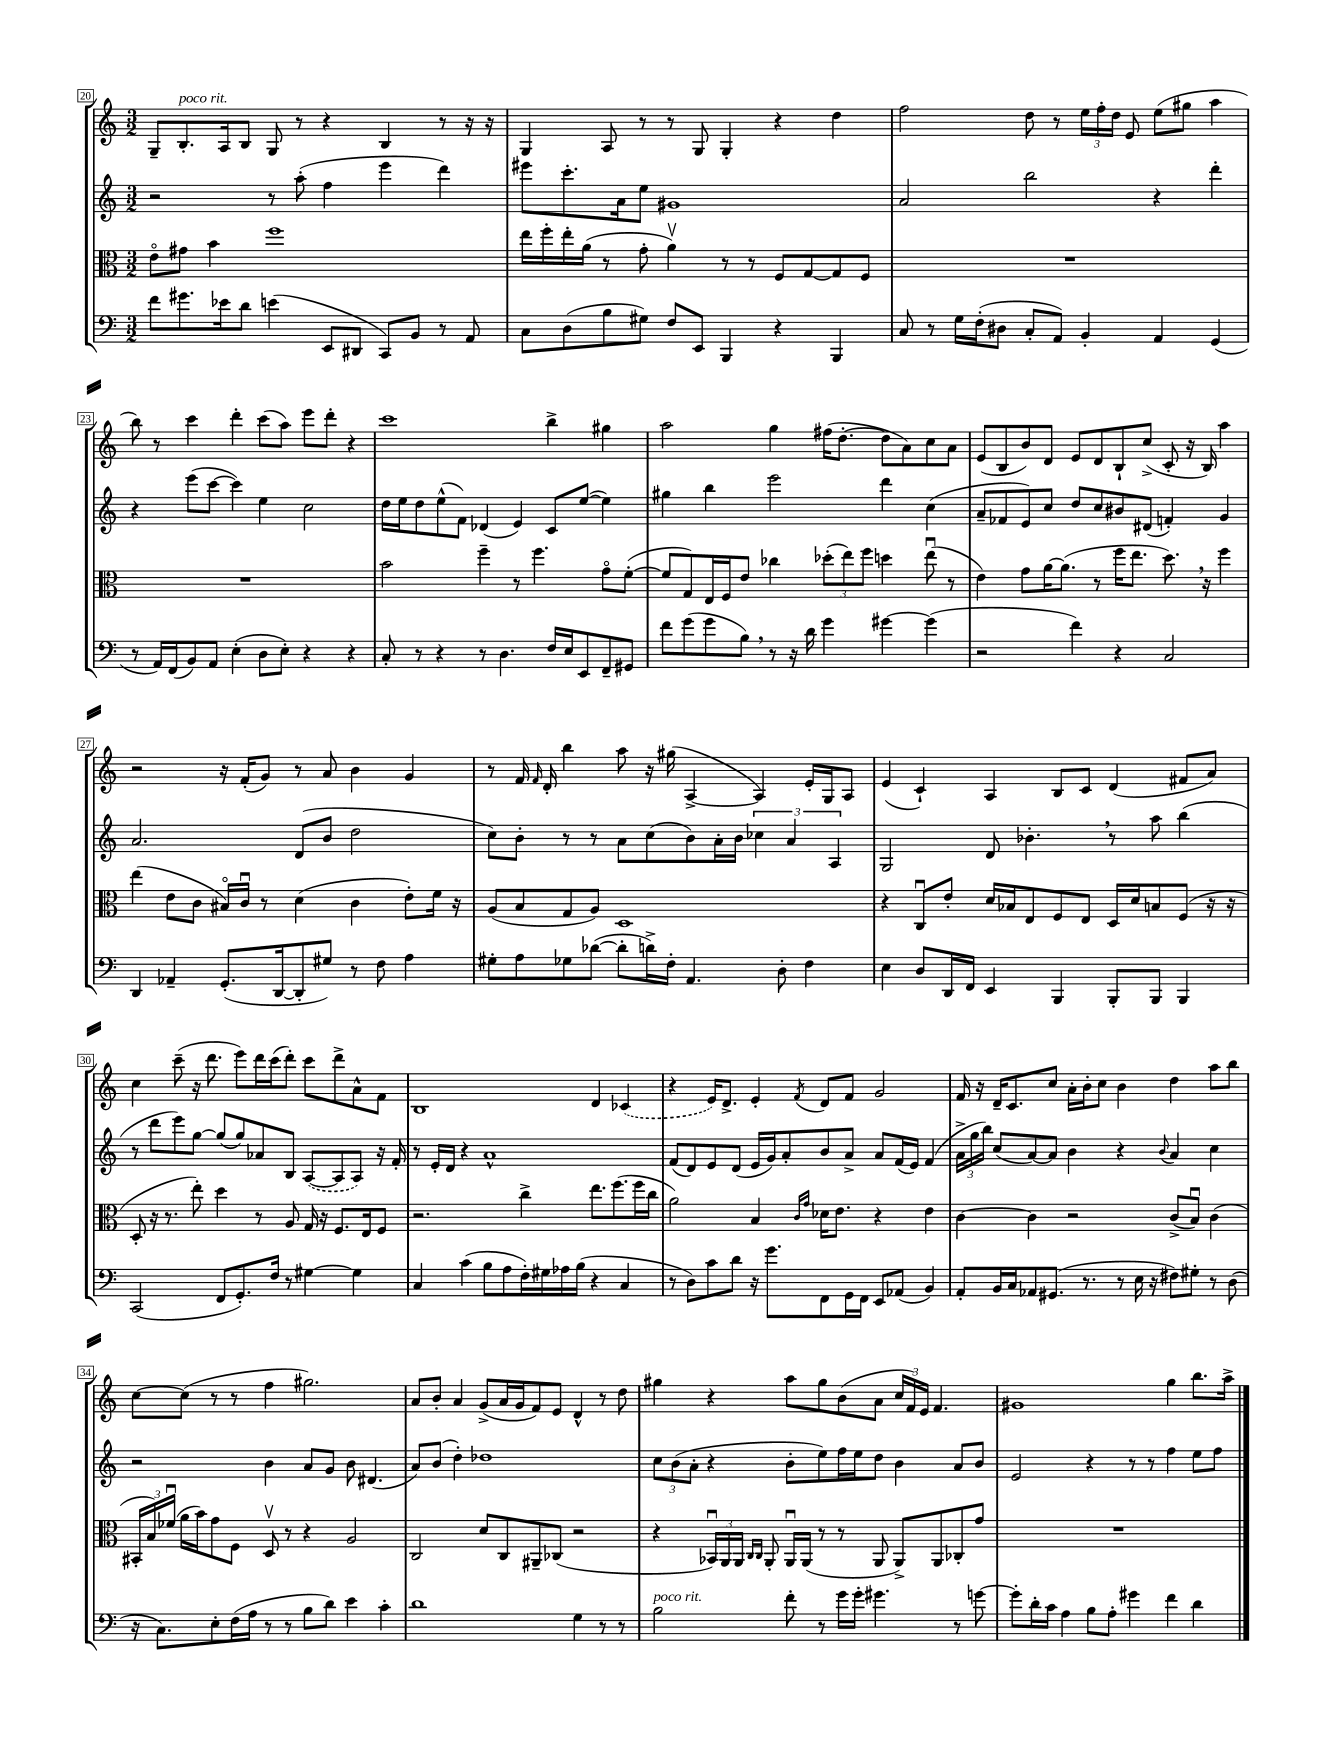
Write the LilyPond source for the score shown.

<<
\new StaffGroup <<
\new Staff = "s0" {
    \clef treble \key c \major \numericTimeSignature \time 3/2
    \autoBeamOff g8[-- b8.-.^\markup { \italic "poco rit." } a16 b8] g8 r8 r4 b4 r8 r16 r16 |
    g4 a8 r8 r8 g8 g4-. r4 d''4 |
    f''2 d''8 r8 \tuplet 3/2 { e''16[ f''16-. d''16] } e'8 e''8[( gis''8] a''4 |
    b''8) r8 c'''4 d'''4-. c'''8[( a''8]) e'''8[ d'''8]-. r4 |
    c'''1 b''4-> gis''4 |
    a''2 g''4 fis''16[( d''8.]~-. d''8[ a'8) c''8 a'8] |
    e'8[( b8 b'8) d'8] e'8[ d'8 b8-! c''8]->( c'8-. r16 b16) a''4 |
    r2 r16 f'16[-.( g'8]) r8 a'8 b'4 g'4 |
    r8 f'16 \grace { f'16 } d'16-. b''4 a''8 r16 gis''16( a4~-> a4) e'16[-. g16 a8] |
    e'4( c'4-!) a4 b8[ c'8] d'4( fis'8[ a'8]) |
    c''4 c'''8--( r16 d'''8. e'''8[) d'''16 c'''16( d'''8]-.) c'''8[ d'''8-> a'8-^ f'8] |
    b1 d'4 \once \slurDashed ces'4( |
    r4 e'16[) d'8.]-> e'4-. \acciaccatura { f'8 } d'8[ f'8] g'2 |
    f'16 r16 d'16[-- c'8. c''8] a'16[-. b'16-. c''8] b'4 d''4 a''8[ b''8] |
    c''8[~ c''8]( r8 r8 f''4 gis''2.) |
    a'8[ b'8]-. a'4 g'8[->( a'16 g'16 f'8) e'8] d'4-^ r8 d''8 |
    gis''4 r4 a''8[ gis''8 b'8( a'8] \tuplet 3/2 { c''16[ f'16) e'16] } f'4. |
    gis'1 g''4 b''8.[ a''16]-> \bar "|." |
}
\new Staff = "s1" {
    \clef treble \key c \major \numericTimeSignature \time 3/2
    \autoBeamOff r2 r8 a''8-.( f''4 e'''4 d'''4) |
    eis'''8[ c'''8.-. a'16 e''8] gis'1 |
    a'2 b''2 r4 d'''4-. |
    r4 e'''8[( c'''8]~ c'''4) e''4 c''2 |
    d''16[ e''16 d''8 e''8-^( f'8]) des'4( e'4) c'8[ e''8]~( e''4) |
    gis''4 b''4 e'''2 d'''4 c''4( |
    a'8[-- fes'8 e'8) c''8] d''8[ c''8 bis'8 dis'8]( f'4-.) g'4 |
    a'2. d'8[( b'8] d''2 |
    c''8[) b'8]-. r8 r8 a'8[ c''8( b'8) a'16-. b'16] \tuplet 3/2 { ces''4 a'4 a4 } |
    g2 d'8 bes'4.-. \breathe r8 a''8 b''4( |
    r8 d'''8[ e'''8) g''8]~ g''8[( g''8) aes'8 b8] \once \slurDashed a8[~( a8 a8]) r16 f'16-. |
    r8 e'16[-. d'16] r4 a'1-^ |
    f'8[( d'8) e'8 d'8]( e'16[ g'16) a'8-. b'8 a'8]-> a'8[ f'16( e'16]) f'4( |
    \tuplet 3/2 { a'16[-> g''16 b''16]) } c''8[( a'8~) a'8] b'4 r4 \appoggiatura { b'8 } a'4 c''4 |
    r2 b'4 a'8[ g'8] b'8 dis'4.( |
    a'8[) b'8]( d''4-.) des''1 |
    \tuplet 3/2 { c''8[ b'8( a'8]-. } r4 b'8[-. e''8) f''16 e''16 d''8] b'4 a'8[ b'8] |
    e'2 r4 r8 r8 f''4 e''8[ f''8] \bar "|." |
}
\new Staff = "s2" {
    \clef alto \key c \major \numericTimeSignature \time 3/2
    \autoBeamOff e'8[\flageolet gis'8] b'4 f''1 |
    e''16[ f''16-. e''16-. a'16]( r8 g'8-. a'4\upbow) r8 r8 f8[ g8~ g8 f8] |
    R1. |
    R1. |
    b'2 f''4-- r8 f''4. g'8[\flageolet f'8]~-.( |
    f'8[ g8) e16 f16 e'8] ces''4 \tuplet 3/2 { des''8[-.( e''8) f''8] } d''4 e''8\downbow( r8 |
    e'4) g'8[ a'16~ a'8.]( r8 f''16[ e''8.] d''8.) \breathe r16 f''4 |
    e''4( e'8[ c'8] bis16[\flageolet) c'16]\downbow r8 d'4( c'4 e'8[-.) f'16] r16 |
    a8[( b8 g8 a8]) d1 |
    r4 c8[\downbow e'8]-. d'16[ bes16 e8 f8 e8] d16[ d'16 b8 f8]( r16 r16 |
    d8-. r16 r8. e''8-.) d''4 r8 a8 g16 r16 f8.[ e16 f8] |
    r2. c''4-> e''8.[ f''8.( f''16 c''16] |
    a'2) b4 \grace { c'16[ g'16] } des'16[ e'8.] r4 e'4 |
    c'4~ c'4 r2 c'8[->( b8]\downbow) c'4( |
    \tuplet 3/2 { bis,16[-. b16) fes'16]\downbow( } a'16[ b'16) g'8 f8] d8\upbow r8 r4 a2 |
    c2 d'8[ c8 ais,8-- ces8]( r2 |
    r4 \tuplet 3/2 { bes,16[\downbow) a,16 a,16] } \grace { c16[ c16] } a,8-. a,16[\downbow a,16]( r8 r8 a,8 a,8[->) a,8 ces8-. g'8] |
    R1. \bar "|." |
}
\new Staff = "s3" {
    \clef bass \key c \major \numericTimeSignature \time 3/2
    \autoBeamOff f'8[ gis'8. ees'16 d'8] e'4( e,8[ dis,8] c,8[) b,8] r8 a,8 |
    c8[ d8( b8 gis8]) f8[ e,8] b,,4 r4 b,,4 |
    c8 r8 g16[ f16-.( dis8] c8[-. a,8]) b,4-. a,4 g,4( |
    r8 a,16[) f,16( b,8) a,8] e4-.( d8[ e8]-.) r4 r4 |
    c8-. r8 r4 r8 d4. f16[ e16 e,8 f,8-- gis,8] |
    f'8[ g'8( g'8 b8]) \breathe r8 r16 d'16 g'4 gis'4~ gis'4( |
    r2 f'4) r4 c2 |
    d,4 aes,4-- g,8.[-.( d,16~ d,8-. gis8]) r8 f8 a4 |
    gis8[-. a8 ges8 des'8]~( des'8[-. d'16->) f16]-. a,4. d8-. f4 |
    e4 d8[ d,16 f,16] e,4 b,,4 b,,8[-. b,,8] b,,4 |
    c,2( f,8[ g,8.-.) f16] r8 gis4~ gis4 |
    c4 c'4( b8[ a8 f16-.) gis16 aes16 b16]( r4 c4 |
    r8 d8[) c'8 d'8] r16 g'8.[ f,8 g,16 f,16] e,8[ aes,8]( b,4) |
    a,8[-. b,16 c16 aes,8 gis,8.]( r8. r8 e16 r16 fis8[) gis8]-. r8 d8( |
    r16 c8.[) e8-. f16( a16] r8 r8 b8[ d'8]) e'4 c'4-. |
    d'1 g4 r8 r8 |
    b2^\markup { \italic "poco rit." } f'8-. r8 g'16[ g'16]-. gis'4. r8 g'8~ |
    g'8[-. d'16-. c'16] a4 b8[ a8]-. gis'4 f'4 d'4 \bar "|." |
}
>>
>>
\layout { \context { \Score currentBarNumber = #20 \override BarNumber.stencil = #(make-stencil-boxer 0.1 0.3 ly:text-interface::print) } }
